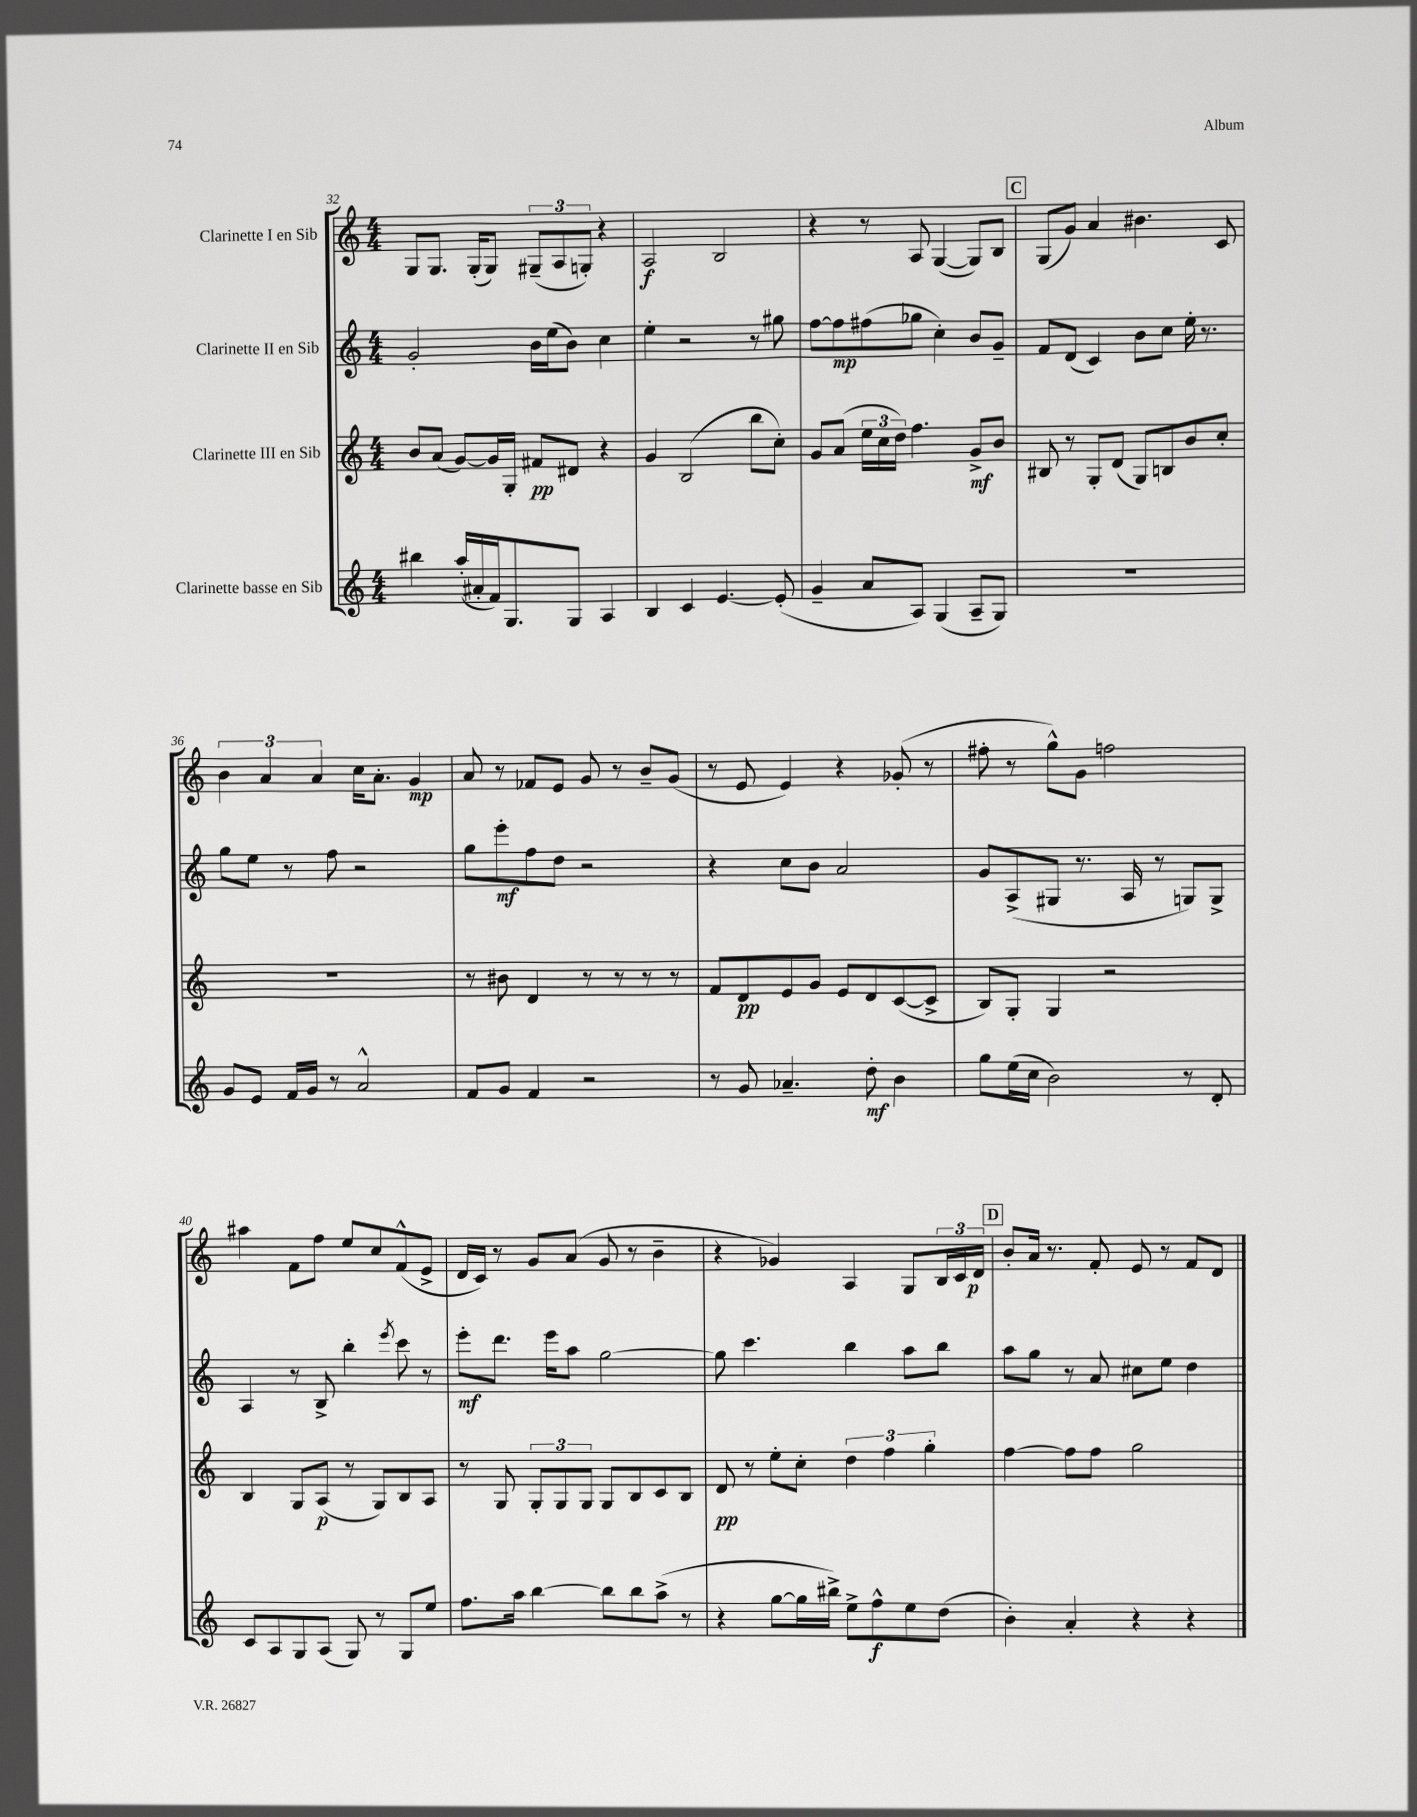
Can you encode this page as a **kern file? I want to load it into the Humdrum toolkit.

**kern	**dynam	**kern	**dynam	**kern	**dynam	**kern	**dynam
*part4	*part4	*part3	*part3	*part2	*part2	*part1	*part1
*staff4	*staff4	*staff3	*staff3	*staff2	*staff2	*staff1	*staff1
*I"Clarinette basse en Sib	*	*I"Clarinette III en Sib	*	*I"Clarinette II en Sib	*	*I"Clarinette I en Sib	*
*clefG2	*	*clefG2	*	*clefG2	*	*clefG2	*
*k[]	*	*k[]	*	*k[]	*	*k[]	*
*M4/4	*	*M4/4	*	*M4/4	*	*M4/4	*
=32	=32	=32	=32	=32	=32	=32	=32
4bb#X\	.	8b/L	.	2g'/	.	8G/L	.
.	.	(8a/J	.	.	.	8.G/J	.
(16aa'/LL	.	[8g/L)	.	.	.	.	.
16a#X'/	.	.	.	.	.	(16G'/KL	.
16f/J)	.	16g/L]	.	.	.	8G/J)	.
8.G/	.	16G'/JJ	.	.	.	.	.
.	.	8f#X/L	pp	16b\LL	.	(12G#X~/L	.
.	.	.	.	(16ee\J	.	.	.
.	.	.	.	.	.	12A/	.
8G/J	.	8d#X/J	.	8b\J)	.	.	.
.	.	.	.	.	.	12Gn'/J)	.
4A/	.	4r	.	4cc\	.	4r	.
=33	=33	=33	=33	=33	=33	=33	=33
4B/	.	4g/	.	4ee'\	.	2A/	f
4c/	.	(2B/	.	2r	.	.	.
[4.e/	.	.	.	.	.	2B/	.
.	.	8bb\L	.	8r	.	.	.
(8e'/]	.	8cc'\J)	.	8gg#X\	.	.	.
=34	=34	=34	=34	=34	=34	=34	=34
4g~/	.	8g/L	.	[8ff\L	.	4r	.
.	.	(8a/J	.	8ff\]	mp	.	.
8a/L	.	24ee\LL	.	(8ff#X\	.	8r	.
.	.	24cc\	.	.	.	.	.
.	.	24dd\JJ)	.	.	.	.	.
8A/J)	.	4.ff\	.	8gg-X\J	.	8A/	.
(4G/	.	.	.	4cc'\)	.	([4G/	.
8A~/L	.	8g^/L	mf	8b/L	.	8G/L])	.
8G/J)	.	8b/J	.	8g~/J	.	8B/J	.
!!LO:REH:place=s1:t=C
=35	=35	=35	=35	=35	=35	=35	=35
1r	.	8B#X/	.	8f/L	.	(8G/L	.
.	.	8r	.	(8d/J	.	8g/J)	.
.	.	8G'/L	.	4c/)	.	4a/	.
.	.	(8d/J	.	.	.	.	.
.	.	8G/L)	.	8b\L	.	4.b#X\	.
.	.	8Bn/	.	8cc\J	.	.	.
.	.	8b/	.	16ee'\	.	.	.
.	.	.	.	8.r	.	.	.
.	.	8cc'/J	.	.	.	8c/	.
!!LO:LB:g=z
=36	=36	=36	=36	=36	=36	=36	=36
8g/L	.	1r	.	8gg\L	.	6b\	.
8e/J	.	.	.	8ee\J	.	.	.
.	.	.	.	.	.	6a/	.
16f/LL	.	.	.	8r	.	.	.
16g/JJ	.	.	.	.	.	.	.
.	.	.	.	.	.	6a/	.
8r	.	.	.	8ff\	.	.	.
2a^^/	.	.	.	2r	.	16cc\KL	.
.	.	.	.	.	.	8.a'\J	.
.	.	.	.	.	.	4g/	mp
=37	=37	=37	=37	=37	=37	=37	=37
8f/L	.	8r	.	8gg\L	.	8a/	.
8g/J	.	8b#X\	.	8eee'\	mf	8r	.
4f/	.	4d/	.	8ff\	.	8f-X/L	.
.	.	.	.	8dd\J	.	8e/J	.
2r	.	8r	.	2r	.	8g/	.
.	.	8r	.	.	.	8r	.
.	.	8r	.	.	.	8b~/L	.
.	.	8r	.	.	.	(8g/J	.
=38	=38	=38	=38	=38	=38	=38	=38
8r	.	8f/L	.	4r	.	8r	.
8g/	.	8d/	pp	.	.	8e/	.
4.a-X~/	.	8e/	.	8cc\L	.	4e/)	.
.	.	8g/J	.	8b\J	.	.	.
.	.	8e/L	.	2a/	.	4r	.
8dd'\	mf	8d/	.	.	.	.	.
4b\	.	([8c/	.	.	.	(8g-X'/	.
.	.	8c^/J]	.	.	.	8r	.
=39	=39	=39	=39	=39	=39	=39	=39
8gg\L	.	8B/L)	.	8g/L	.	8ff#X'\	.
(16ee\L	.	8G'/J	.	(8A^/	.	8r	.
16cc\JJ	.	.	.	.	.	.	.
2b\)	.	4G/	.	8G#X/J	.	8gg^^\L)	.
.	.	.	.	8.r	.	8g\J	.
.	.	2r	.	.	.	2ffn\	.
.	.	.	.	16A/	.	.	.
.	.	.	.	8r	.	.	.
8r	.	.	.	8Gn/L)	.	.	.
8d'/	.	.	.	8G^/J	.	.	.
!!LO:LB:g=z
=40	=40	=40	=40	=40	=40	=40	=40
8c/L	.	4B/	.	4A/	.	4aa#X\	.
8A/	.	.	.	.	.	.	.
8G/	.	8G/L	.	8r	.	8f\L	.
(8A/J	.	(8A/J	p	8B^/	.	8ff\J	.
8G/)	.	8r	.	4bb'\	.	8ee/L	.
8r	.	8G/L)	.	.	.	8cc/	.
.	.	.	.	8qeee/	.	.	.
8G/L	.	8B/	.	8ccc\	.	(8f^^/	.
8ee/J	.	8A/J	.	8r	.	8e^/J	.
=41	=41	=41	=41	=41	=41	=41	=41
8.ff\L	.	8r	.	8eee'\L	mf	16d/LL	.
.	.	.	.	.	.	16c/JJ)	.
.	.	8G/	.	8.ddd\J	.	8r	.
16aa\Jk	.	.	.	.	.	.	.
[4bb\	.	12G'/L	.	.	.	8g/L	.
.	.	.	.	16eee\KL	.	.	.
.	.	12G/	.	.	.	.	.
.	.	.	.	8aa\J	.	(8a/J	.
.	.	12G/J	.	.	.	.	.
8bb\L]	.	8G/L	.	[2gg\	.	8g/	.
8bb\	.	8B/	.	.	.	8r	.
(8aa^\J	.	8c/	.	.	.	4b~\	.
8r	.	8B/J	.	.	.	.	.
=42	=42	=42	=42	=42	=42	=42	=42
4r	.	8d/	pp	8gg\]	.	4r	.
.	.	8r	.	4.ccc\	.	.	.
[8gg\L	.	8ee'\L	.	.	.	4g-X/)	.
16gg\L]	.	8cc'\J	.	.	.	.	.
16bb#X^\JJ)	.	.	.	.	.	.	.
8ee^\L	.	6dd\	.	4bb\	.	4A/	.
8ff^^\	f	.	.	.	.	.	.
.	.	6ff\	.	.	.	.	.
8ee\	.	.	.	8aa\L	.	8G/L	.
.	.	6gg'\	.	.	.	.	.
(8dd\J	.	.	.	8bb\J	.	24B/L	.
.	.	.	.	.	.	24c/	.
.	.	.	.	.	.	24d/JJ	p
!!LO:REH:place=s1:t=D
=43	=43	=43	=43	=43	=43	=43	=43
4b'\)	.	[4ff\	.	8aa\L	.	8b'/L	.
.	.	.	.	8gg\J	.	16a/Jk	.
.	.	.	.	.	.	8.r	.
4a'/	.	8ff\L]	.	8r	.	.	.
.	.	8ff\J	.	8a/	.	8f'/	.
4r	.	2gg\	.	8cc#X\L	.	8e/	.
.	.	.	.	8ee\J	.	8r	.
4r	.	.	.	4dd\	.	8f/L	.
.	.	.	.	.	.	8d/J	.
==	==	==	==	==	==	==	==
*-	*-	*-	*-	*-	*-	*-	*-
